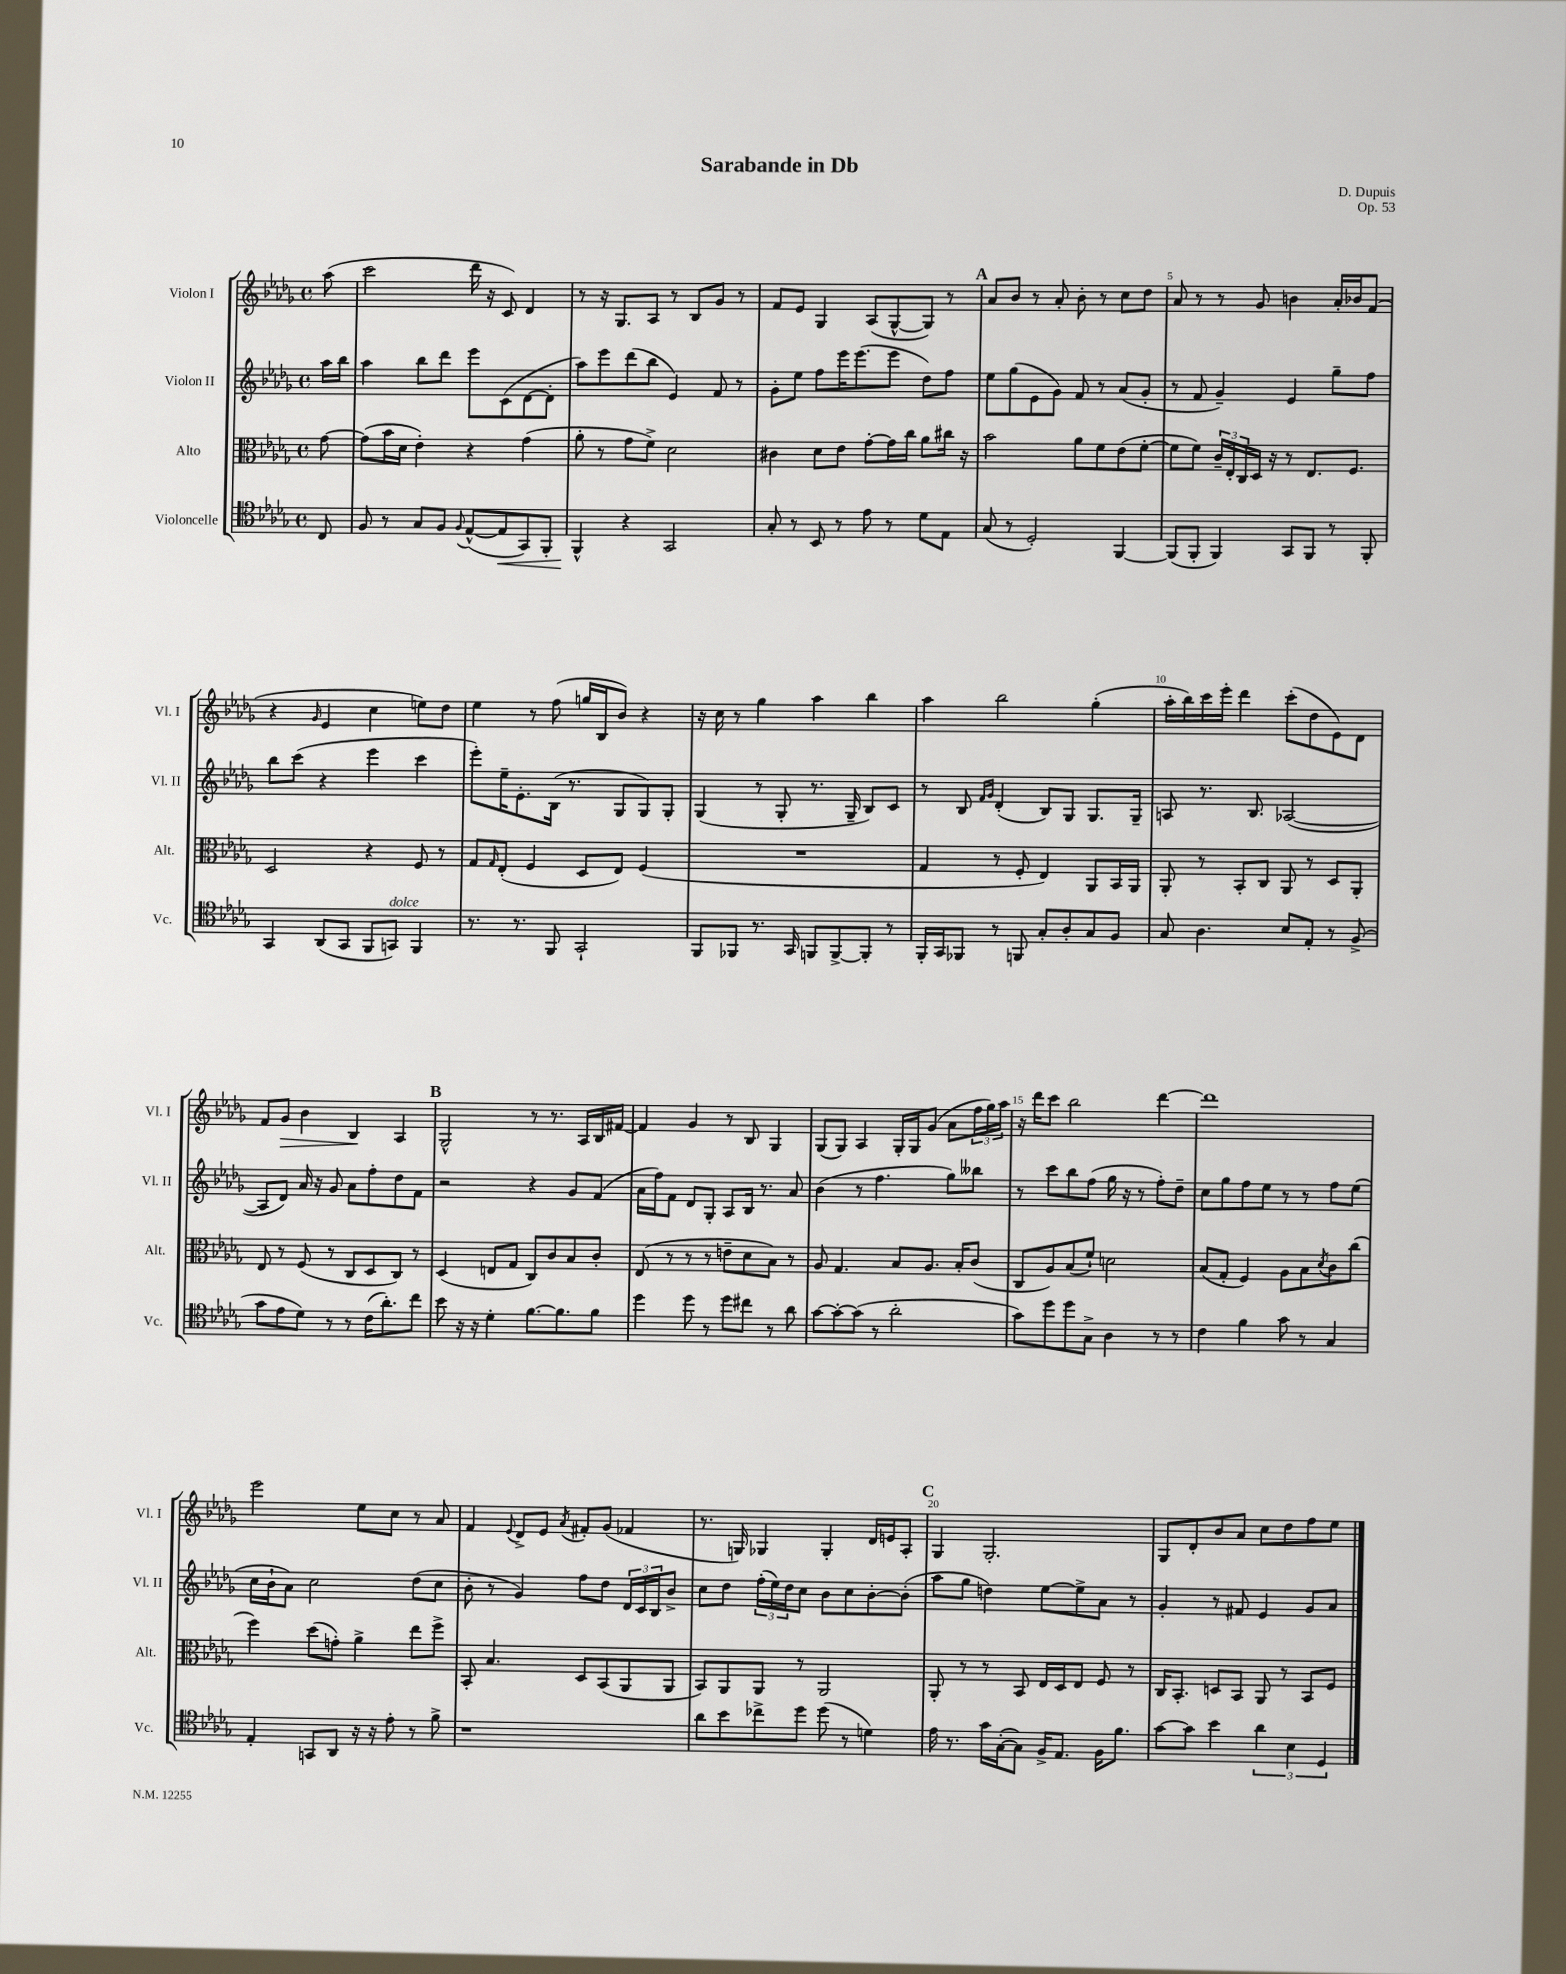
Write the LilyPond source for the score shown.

\header { title = "Sarabande in Db" composer = "D. Dupuis" opus = "Op. 53" }
<<
\new StaffGroup <<
\new Staff = "s0" \with { instrumentName = "Violon I" shortInstrumentName = "Vl. I" } {
    \clef treble \key des \major \defaultTimeSignature \time 4/4 \partial 8
    aes''8( |
    c'''2 des'''16 r16 c'8) des'4 |
    r8 r16 ges8. aes8 r8 bes8 ges'8 r8 |
    f'8 ees'8 ges4 aes8( ges8~-^ ges8) r8 |
    \mark \markup { \bold "A" } aes'8 bes'8 r8 aes'8-. bes'8-. r8 c''8 des''8 |
    aes'8 r8 r8 ges'8 b'4 aes'16-. bes'16 f'8( |
    r4 \grace { ges'16 } ees'4 c''4 e''8) des''8 |
    ees''4 r8 f''8( g''16 bes16 bes'8) r4 |
    r16 c''16 r8 ges''4 aes''4 bes''4 |
    aes''4 bes''2 ges''4-.( |
    aes''16-. bes''16) c'''16 ees'''16-. des'''4 c'''8-.( des''8 ees'8) des'8 |
    f'8 ges'8\> bes'4 bes4\! aes4 |
    \mark \markup { \bold "B" } ges2-^ r8 r8. aes16 bes16 fis'16~ |
    fis'4 ges'4 r8 bes8 ges4 |
    ges8( ges8) aes4 ges16-. ges16 ges'8( aes'8 \tuplet 3/2 { f''16 ges''16) aes''16 } |
    r16 des'''16 c'''8 bes''2 des'''4~ |
    des'''1 |
    ees'''2 ees''8 c''8 r8 aes'8 |
    f'4 \appoggiatura { ees'8 } des'8-> ees'8 \acciaccatura { aes'8 } fis'8-. ges'8( fes'4 |
    r8. g16) ges4 ges4-. des'16 e'16 aes8-. |
    \mark \markup { \bold "C" } ges4 ges2.-. |
    ges8 des'8-. bes'8 aes'8 c''8 des''8 f''8 ees''8 \bar "|." |
}
\new Staff = "s1" \with { instrumentName = "Violon II" shortInstrumentName = "Vl. II" } {
    \clef treble \key des \major \defaultTimeSignature \time 4/4 \partial 8
    aes''16 bes''16 |
    aes''4 bes''8 des'''8 ees'''8 c'8( des'8~ des'8-. |
    aes''8) ees'''8 des'''8( bes''8 ees'4) f'8 r8 |
    ges'8-. ees''8 f''8 ees'''16 ees'''8.( ees'''8 des''8) f''8 |
    \mark \markup { \bold "A" } ees''8 ges''8( ees'8 ges'8) f'8 r8 aes'8( ges'8-. |
    r8 f'8 ges'4--) ees'4 ges''8-- f''8 |
    bes''8 c'''8( r4 ees'''4 c'''4 |
    ees'''8-.) ees''16-- ees'8.-. bes16( r8. ges8 ges8) ges8-. |
    ges4( r8 ges8-. r8. ges16-- bes8) c'8 |
    r8 bes8 \grace { f'16 ges'16 } des'4-.( bes8) ges8 ges8. ges16-- |
    a8 r8. bes8. aes2~( |
    aes8 des'8) aes'16 r16 ges'8 aes'8 f''8-. des''8 f'8 |
    \mark \markup { \bold "B" } r2 r4 ges'8 f'8( |
    aes'16 f''16) f'8 des'8 ges8-. aes8 bes16 r8. aes'8 |
    bes'4( r8 f''4. ges''8) beses''8 |
    r8 c'''8 bes''8 f''8( ges''16 r16 r8 f''8-.) des''8-- |
    c''8 ges''8 f''8 ees''8 r8 r8 f''8 ees''8( |
    c''16 bes'16-! aes'8) c''2 des''8( c''8 |
    bes'8-. r8 ges'4) f''8 des''8 \tuplet 3/2 { des'16 c'16 bes16 } bes'8-> |
    c''8 des''8 \tuplet 3/2 { f''16-.( ees''16) des''16 } c''8 bes'8 c''8 bes'8~-. bes'8-.( |
    \mark \markup { \bold "C" } aes''8 ges''8 d''4) ees''8~ ees''8-> aes'8 r8 |
    ges'4-. r8 fis'8 ees'4 ges'8 aes'8 \bar "|." |
}
\new Staff = "s2" \with { instrumentName = "Alto" shortInstrumentName = "Alt." } {
    \clef alto \key des \major \defaultTimeSignature \time 4/4 \partial 8
    ges'8~ |
    ges'8( bes'16 des'16 ees'4-.) r4 ges'4( |
    aes'8-. r8 ges'8 f'8->) des'2 |
    cis'4 des'8 ees'8 ges'8~-. ges'16 c''16 aes'8 cis''16 r16 |
    \mark \markup { \bold "A" } bes'2 aes'8 f'8 ees'8( f'8~-. |
    f'8 f'8) \tuplet 3/2 { c'16-- ees16-. c16 } des16 r16 r8 ees8. f8. |
    des2 r4 f8 r8 |
    ges8 \grace { ges16 } ees8-.( f4 des8 ees8) f4( |
    R1 |
    ges4 r8 f8-. ees4) aes,8 bes,16 aes,16 |
    aes,8-. r8 bes,8-. c8 aes,8 r8 des8 aes,8-. |
    ees8 r8 f8( r8 c8 des8 c8) r8 |
    \mark \markup { \bold "B" } des4( e8 ges8 c8) c'8 bes8 c'8-. |
    ees8( r8 r8 r8 e'8-- des'8 bes8) r8 |
    aes8 ges4. bes8 aes8. bes16-. c'8( |
    c8 aes8) bes8( f'8-!) d'2 |
    bes8( ges8-. f4) aes8 bes8 \acciaccatura { des'8 } c'8 c''8( |
    f''4) des''8( g'8-.) aes'4-> ees''8 f''8-> |
    bes,8-. bes4. des8 bes,8( aes,8 aes,8 |
    bes,8) aes,8 aes,8 r8 aes,2 |
    \mark \markup { \bold "C" } aes,8-. r8 r8 bes,8 ees16 des16 ees8 f8 r8 |
    c16 bes,8.-. d8 bes,8 aes,8 r8 bes,8 f8 \bar "|." |
}
\new Staff = "s3" \with { instrumentName = "Violoncelle" shortInstrumentName = "Vc." } {
    \clef tenor \key des \major \defaultTimeSignature \time 4/4 \partial 8
    c8 |
    f8 r8 ges8 f8 \appoggiatura { f8 } ees8~-^( ees8\< ges,8) f,8-. |
    f,4-^\! r4 ges,2 |
    ges8-. r8 bes,8 r8 ees'8 r8 des'8 ees8 |
    \mark \markup { \bold "A" } ges8( r8 des2-.) f,4~ |
    f,8( f,8-. f,4) ges,8 f,8 r8 f,8-. |
    ges,4 aes,8( ges,8 f,8 g,8^\markup { \italic "dolce" }) f,4 |
    r8. r8. f,8 ges,2-! |
    f,8 fes,8 r8. ges,16 f,8 f,8~-> f,8-. r8 |
    f,16-. ges,16 fes,8 r8 f,8 ges8-. aes8-. ges8 f8 |
    ges8 aes4. bes8 ees8-. r8 f8->( |
    ges'8 ees'8 des'8) r8 r8 c'16( aes'8.-.) c''8 |
    \mark \markup { \bold "B" } bes'8 r16 r16 des'4-. f'8.~ f'8. f'8 |
    des''4 des''8 r8 des''8 cis''8 r8 aes'8 |
    ges'8~ ges'8~-. ges'8( r8 aes'2-. |
    ges'8) des''8 des''8 ges8-> aes4 r8 r8 |
    c'4 f'4 ges'8 r8 ges4 |
    ees4-. g,8 aes,8 r16 r16 ees'8-. r8 f'8-> |
    r1 |
    aes'8 bes'8 ces''8-> des''8 des''8( r8 d'4) |
    \mark \markup { \bold "C" } ees'16 r8. ges'16 ges16~-.( ges8) f16-> ees8. f16 f'8. |
    ges'8~ ges'8 bes'4 \tuplet 3/2 { aes'4 bes4 des4 } \bar "|." |
}
>>
>>
\layout { \context { \Score \override BarNumber.break-visibility = ##(#f #t #t) barNumberVisibility = #(every-nth-bar-number-visible 5) } }
